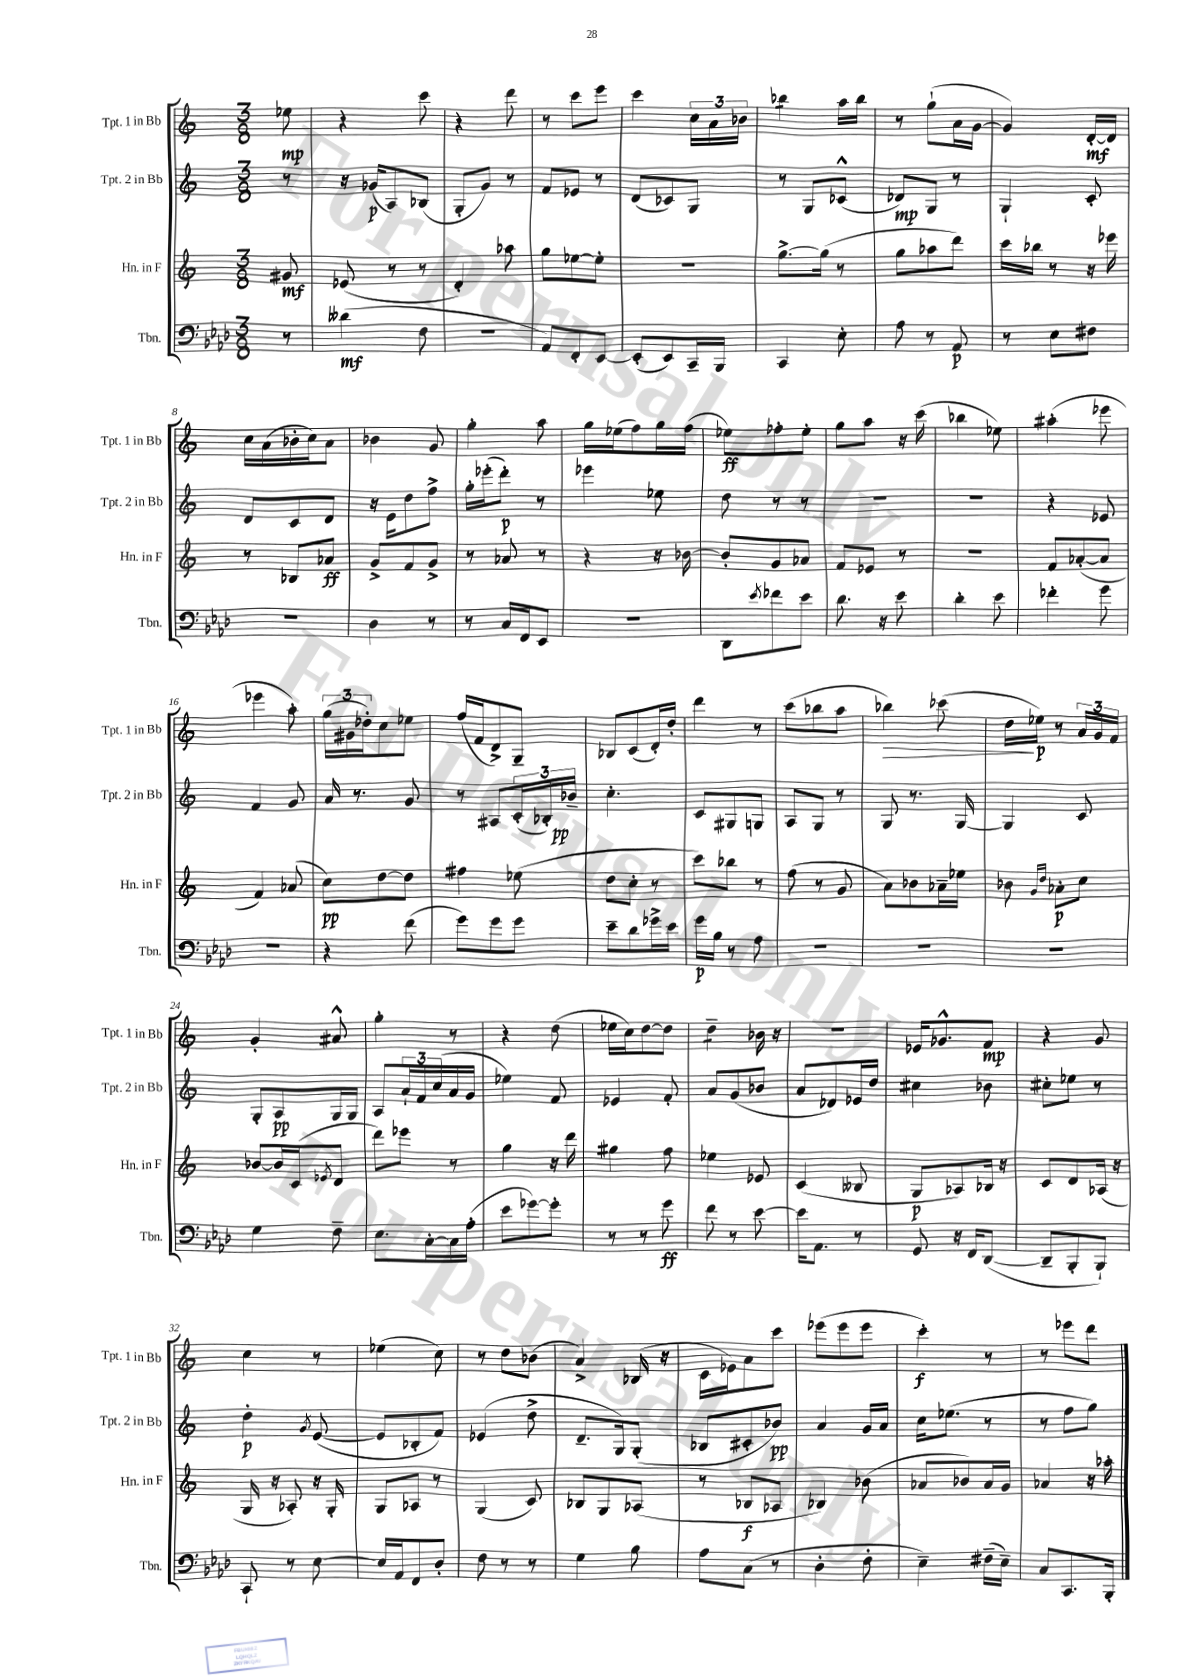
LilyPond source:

<<
\new StaffGroup <<
\new Staff = "s0" \with { instrumentName = "Tpt. 1 in Bb" shortInstrumentName = "Tpt. 1 in Bb" } {
    \clef treble \key c \major \numericTimeSignature \time 3/8 \partial 8
    ees''8\mp |
    r4 c'''8 |
    r4 d'''8 |
    r8 c'''8 e'''8 |
    c'''4 \tuplet 3/2 { c''16 a'16 bes'16 } |
    bes''4:8 a''16 bes''16 |
    r8 g''8-!( a'16 g'16~ |
    g'4) d'16~-.\mf d'16 |
    c''16 a'16( bes'16-. c''16) a'8 |
    bes'4 g'8 |
    g''4-. a''8 |
    g''16 ees''16( f''8) g''16 f''16( |
    ees''8\ff) fes''8-. ees''8-. |
    g''8 a''8 r16 c'''16( |
    bes''4 ees''8) |
    ais''4-.( ees'''8 |
    ees'''4 a''8-.) |
    \tuplet 3/2 { g''16( gis'16 des''16-.) } c''8 ees''8 |
    f''16( f'16 d'8->) g8-- |
    bes8 c'8( d'16-.) d''16-. |
    d'''4 r8 |
    c'''8( bes''8 a''8 |
    bes''4\>) ces'''8( |
    d''16\! ees''16\p) r8 \tuplet 3/2 { a'16 g'16 f'16 } |
    g'4-. ais'8-^ |
    g''4-. r8 |
    r4 d''8( |
    ees''16 c''16) d''8~ d''8 |
    d''4:8-- bes'16 r16 |
    R4. |
    ees'16 ges'8.-^ f'8\mp |
    r4 g'8 |
    c''4 r8 |
    ees''4( c''8) |
    r8 d''8 bes'8( |
    a'4->) bes16( r16 |
    c'16 ees'16) a'8 c'''8 |
    ees'''8( ees'''8 ees'''8 |
    c'''4-.\f) r8 |
    r8 ees'''8 d'''8 \bar "|." |
}
\new Staff = "s1" \with { instrumentName = "Tpt. 2 in Bb" shortInstrumentName = "Tpt. 2 in Bb" } {
    \clef treble \key c \major \numericTimeSignature \time 3/8 \partial 8
    r8 |
    r16 ges'16\p( a8) bes8( |
    g8-. g'8) r8 |
    f'8 ees'8 r8 |
    d'8( ces'8) g8 |
    r8 g8 ces'8-^( |
    des'8\mp) g8 r8 |
    g4-! c'8-. |
    d'8 c'8 d'8 |
    r16 e'16 d''8 f''8-> |
    g''16-. ees'''16-.( d'''8-.\p) r8 |
    ees'''4 ees''8 |
    d''8 r8 r8 |
    R4. |
    R4. |
    r4 ees'8 |
    f'4 g'8 |
    a'16 r8. g'8 |
    r8 ais8 \tuplet 3/2 { c'16-.( bes16-.) bes'16--\pp } |
    c''4.-. |
    c'8 gis8 g8 |
    a8 g8 r8 |
    g8 r8. g16~ |
    g4 c'8 |
    g8-. a8\pp g16 g16 |
    a8 \tuplet 3/2 { a'16-! f'16 c''16( } a'16 g'16 |
    ees''4) f'8 |
    ees'4 f'8-. |
    a'8 g'8( bes'8 |
    a'8 des'8) ees'16 d''16 |
    cis''4 bes'8 |
    cis''8-. ees''8 r8 |
    d''4-.\p \acciaccatura { g'8 } e'8~( |
    e'8 bes8-. f'8) |
    ees'4( d''8-> |
    d'8.-- g16) g8-.( |
    bes8 cis'8-. bes'8\pp) |
    a'4 g'16 a'16 |
    c''16 ees''8.( r8 |
    r8 f''8 g''8) \bar "|." |
}
\new Staff = "s2" \with { instrumentName = "Hn. in F" shortInstrumentName = "Hn. in F" } {
    \clef treble \key c \major \numericTimeSignature \time 3/8 \partial 8
    gis'8\mf |
    ees'8( r8 r8 |
    d'4-.) aes''8 |
    g''8 ees''8~ ees''8-. |
    R4. |
    g''8.~-> g''16( r8 |
    g''8 aes''8 d'''8) |
    c'''16 bes''16 r8 r16 ees'''16 |
    r8 bes8 aes'8\ff |
    g'8-> f'8 g'8-> |
    r8 aes'8 r8 |
    r4 r16 bes'16~ |
    bes'8-. g'8 aes'8 |
    f'8 ees'8 r8 |
    R4. |
    f'8 aes'8~-.( aes'8 |
    f'4) aes'8( |
    c''8\pp) d''8~ d''8 |
    fis''4 ees''8( |
    d''8 c''8-. r8 |
    c'''8) bes''8 r8 |
    f''8( r8 g'8 |
    a'8) bes'8 aes'16-- ees''16 |
    bes'8 \grace { g'16 d''16 } aes'8-.\p c''8 |
    bes'8~ bes'16 c'16( \acciaccatura { ees'8 } d'8 |
    d'''8) ees'''8 r8 |
    g''4 r16 d'''16 |
    gis''4 f''8 |
    ees''4 ees'8 |
    c'4( beses8 |
    g8\p aes8) bes16 r16 |
    c'8 d'8 aes16( r16 |
    g16 r16 aes8-.) r16 g16-. |
    g8 aes8 r8 |
    g4( c'8) |
    bes8 g8 aes8( |
    r8 bes8\f aes8 |
    bes4) bes'8( |
    aes'8 bes'8) aes'16 g'16 |
    aes'4 r16 aes''16-. \bar "|." |
}
\new Staff = "s3" \with { instrumentName = "Tbn." shortInstrumentName = "Tbn." } {
    \clef bass \key aes \major \numericTimeSignature \time 3/8 \partial 8
    r8 |
    deses'4\mf( f8 |
    R4. |
    aes,8) f,8-. ees,8~ |
    ees,8-.( ees,8) c,16-- bes,,16 |
    c,4 ees8-. |
    aes8 r8 aes,8\p |
    r8 ees8 fis8 |
    R4. |
    des4 r8 |
    r8 c16 f,16 ees,8 |
    R4. |
    des,8 \acciaccatura { ees'8 } fes'8 ees'8 |
    des'8. r16 ees'8 |
    des'4-. ees'8 |
    fes'4-. g'8 |
    R4. |
    r4 f'8( |
    g'8) g'8 g'8 |
    ees'8-- des'8 ges'16-> ees'16 |
    g'16\p bes16 r8 aes8 |
    R4. |
    R4. |
    R4. |
    g4 f8-- |
    ees8. c16~-. c16 aes16-.( |
    ees'8 ges'8~) ges'8-. |
    r8 r8 g'8\ff |
    f'8 r8 ees'8~ |
    ees'16 aes,8. r8 |
    g,8 r16 f,16 des,8~( |
    des,8-- bes,,8-. bes,,8-!) |
    c,8-! r8 ees8~ |
    ees16 aes,16 f,8 des8-. |
    f8 r8 r8 |
    g4 bes8 |
    aes8 c8( r8 |
    des4-. f8-. |
    ees4--) fis16--( ees16--) |
    c8 c,8. bes,,16-. \bar "|." |
}
>>
>>
